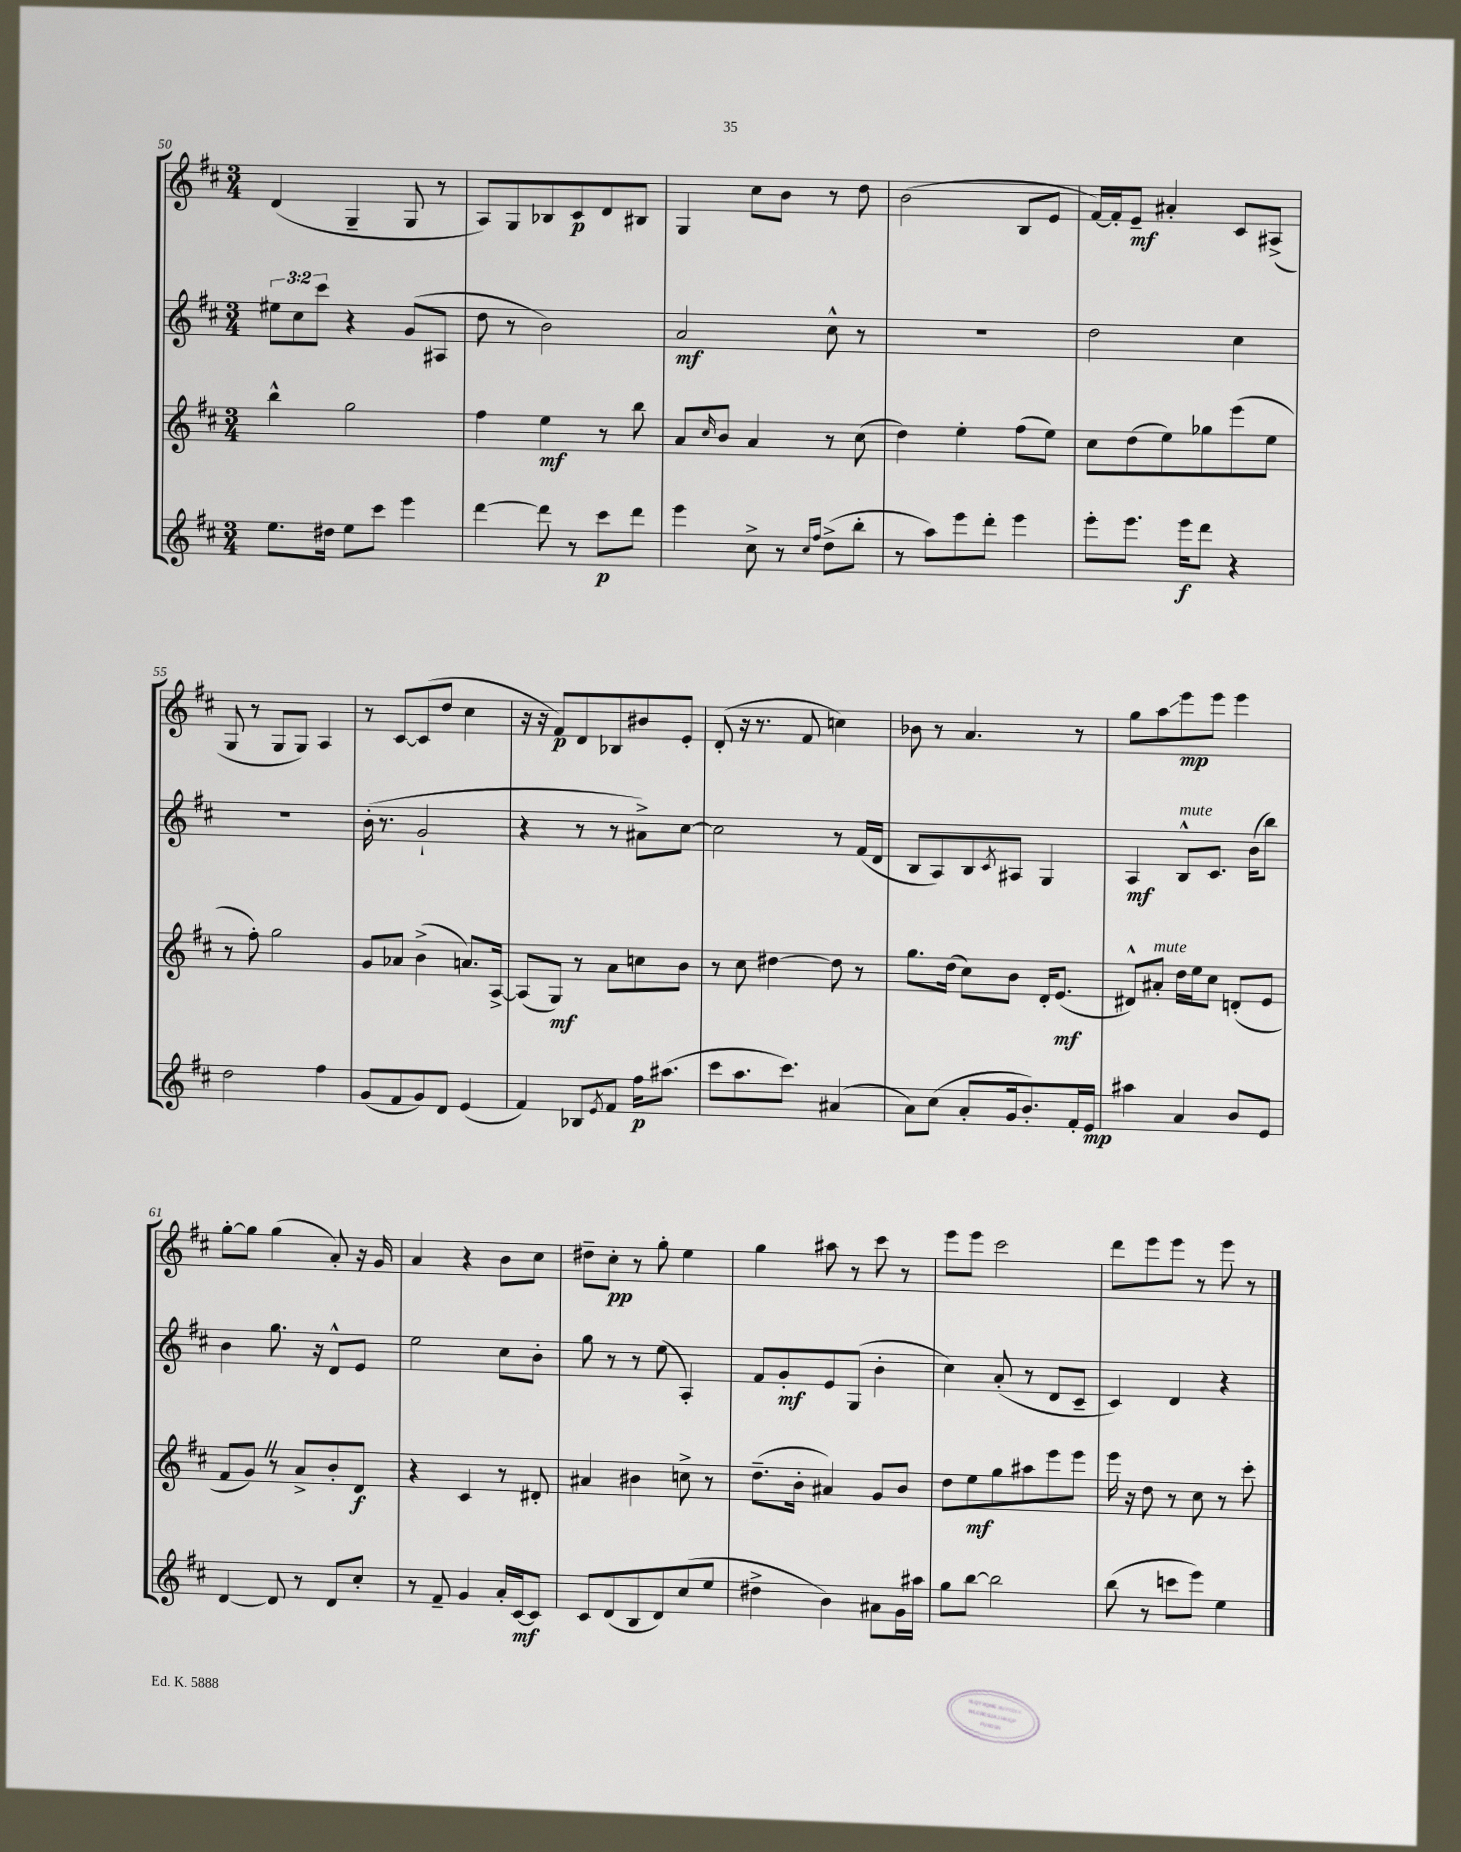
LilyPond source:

<<
\new StaffGroup <<
\new Staff = "s0" {
    \clef treble \key d \major \numericTimeSignature \time 3/4
    d'4( g4-- g8 r8 |
    a8) g8 bes8 cis'8\p d'8 bis8 |
    g4 cis''8 b'8 r8 d''8 |
    b'2( b8 e'8 |
    fis'16~) fis'16-. e'8--\mf ais'4-. cis'8 ais8->( |
    g8 r8 g8 g8) a4 |
    r8 cis'8~ cis'8( d''8 cis''4 |
    r16 r16 fis'8\p) d'8 bes8 bis'8 e'8-. |
    d'8-.( r16 r8. fis'8 c''4) |
    bes'8 r8 a'4. r8 |
    g''8 a''8\glissando e'''8\mp e'''8 e'''4 |
    g''8~-. g''8 g''4( a'8-.) r16 g'16 |
    a'4 r4 b'8 cis''8 |
    dis''8-- cis''8-.\pp r8 g''8-. e''4 |
    g''4 ais''8 r8 cis'''8 r8 |
    e'''8 e'''8 cis'''2 |
    d'''8 e'''8 e'''8 r8 e'''8 r8 \bar "|." |
}
\new Staff = "s1" {
    \clef treble \key d \major \numericTimeSignature \time 3/4 \override Staff.TupletNumber.text = #tuplet-number::calc-fraction-text
    \tuplet 3/2 { eis''8 cis''8 cis'''8 } r4 g'8( ais8 |
    d''8 r8 b'2) |
    a'2\mf cis''8-^ r8 |
    R2. |
    d''2 cis''4 |
    R2. |
    b'16-.( r8. g'2-! |
    r4 r8 r8 ais'8->) cis''8~ |
    cis''2 r8 fis'16( d'16 |
    b8 a8) b8 \acciaccatura { cis'8 } ais8 g4 |
    a4\mf b8-^^\markup { \italic "mute" } cis'8. b'16( b''8) |
    b'4 g''8. r16 d'8-^ e'8 |
    e''2 cis''8 b'8-. |
    g''8 r8 r8 e''8( a4-.) |
    fis'8 g'8-.\mf e'8 g8( b'4-. |
    cis''4) a'8-.( r8 d'8 cis'8-- |
    cis'4) d'4 r4 \bar "|." |
}
\new Staff = "s2" {
    \clef treble \key d \major \numericTimeSignature \time 3/4
    b''4-^ g''2 |
    fis''4 e''4\mf r8 b''8 |
    a'8 \grace { cis''16 } b'8 a'4 r8 cis''8( |
    d''4) e''4-. fis''8( e''8) |
    cis''8 d''8( e''8) ges''8 e'''8( e''8 |
    r8 fis''8-.) g''2 |
    g'8 aes'8 b'4->( a'8.) a16~-> |
    a8( g8\mf) r8 a'8 c''8 b'8 |
    r8 cis''8 dis''4~ dis''8 r8 |
    g''8. d''16( cis''8) b'8 d'16-. e'8.\mf( |
    dis'8-^) ais'8-.^\markup { \italic "mute" } d''16 e''16 cis''8 d'8-.( e'8 |
    fis'8 g'8) \once \override BreathingSign.text = \markup { \musicglyph "scripts.caesura.straight" } \breathe r8 a'8-> b'8-. d'8\f |
    r4 cis'4 r8 dis'8-. |
    ais'4 bis'4 c''8-> r8 |
    d''8.--( b'16-. ais'4) g'8 b'8 |
    d''8 e''8\mf g''8 ais''8 e'''8 e'''8 |
    e'''16 r16 d''8 r8 cis''8 r8 cis'''8-. \bar "|." |
}
\new Staff = "s3" {
    \clef treble \key d \major \numericTimeSignature \time 3/4
    e''8. dis''16 e''8 cis'''8 e'''4 |
    d'''4~ d'''8 r8 cis'''8\p d'''8 |
    e'''4 cis''8-> r8 \grace { cis''16 fis''16 } d''8->( b''8-. |
    r8 a''8) e'''8 d'''8-. e'''4 |
    e'''8-. e'''8. e'''16\f d'''8 r4 |
    d''2 fis''4 |
    g'8( fis'8 g'8) d'8 e'4( |
    fis'4) bes8 \acciaccatura { e'8 } fis'8 fis''16\p ais''8.( |
    cis'''8 a''8. cis'''8.) ais'4( |
    a'8) cis''8( a'8-. g'16 b'8.-.) fis'16-. e'16\mp |
    ais''4 a'4 b'8 e'8 |
    d'4~ d'8 r8 d'8 cis''8-. |
    r8 fis'8-- g'4 a'16-. cis'16~\mf cis'8 |
    cis'8 d'8( b8 d'8) cis''8( e''8 |
    dis''4-> b'4) ais'8 g'16 ais''16 |
    g''8 b''8~ b''2 |
    b''8( r8 c'''8 e'''8) e''4 \bar "|." |
}
>>
>>
\layout { \context { \Score currentBarNumber = #50 } }
